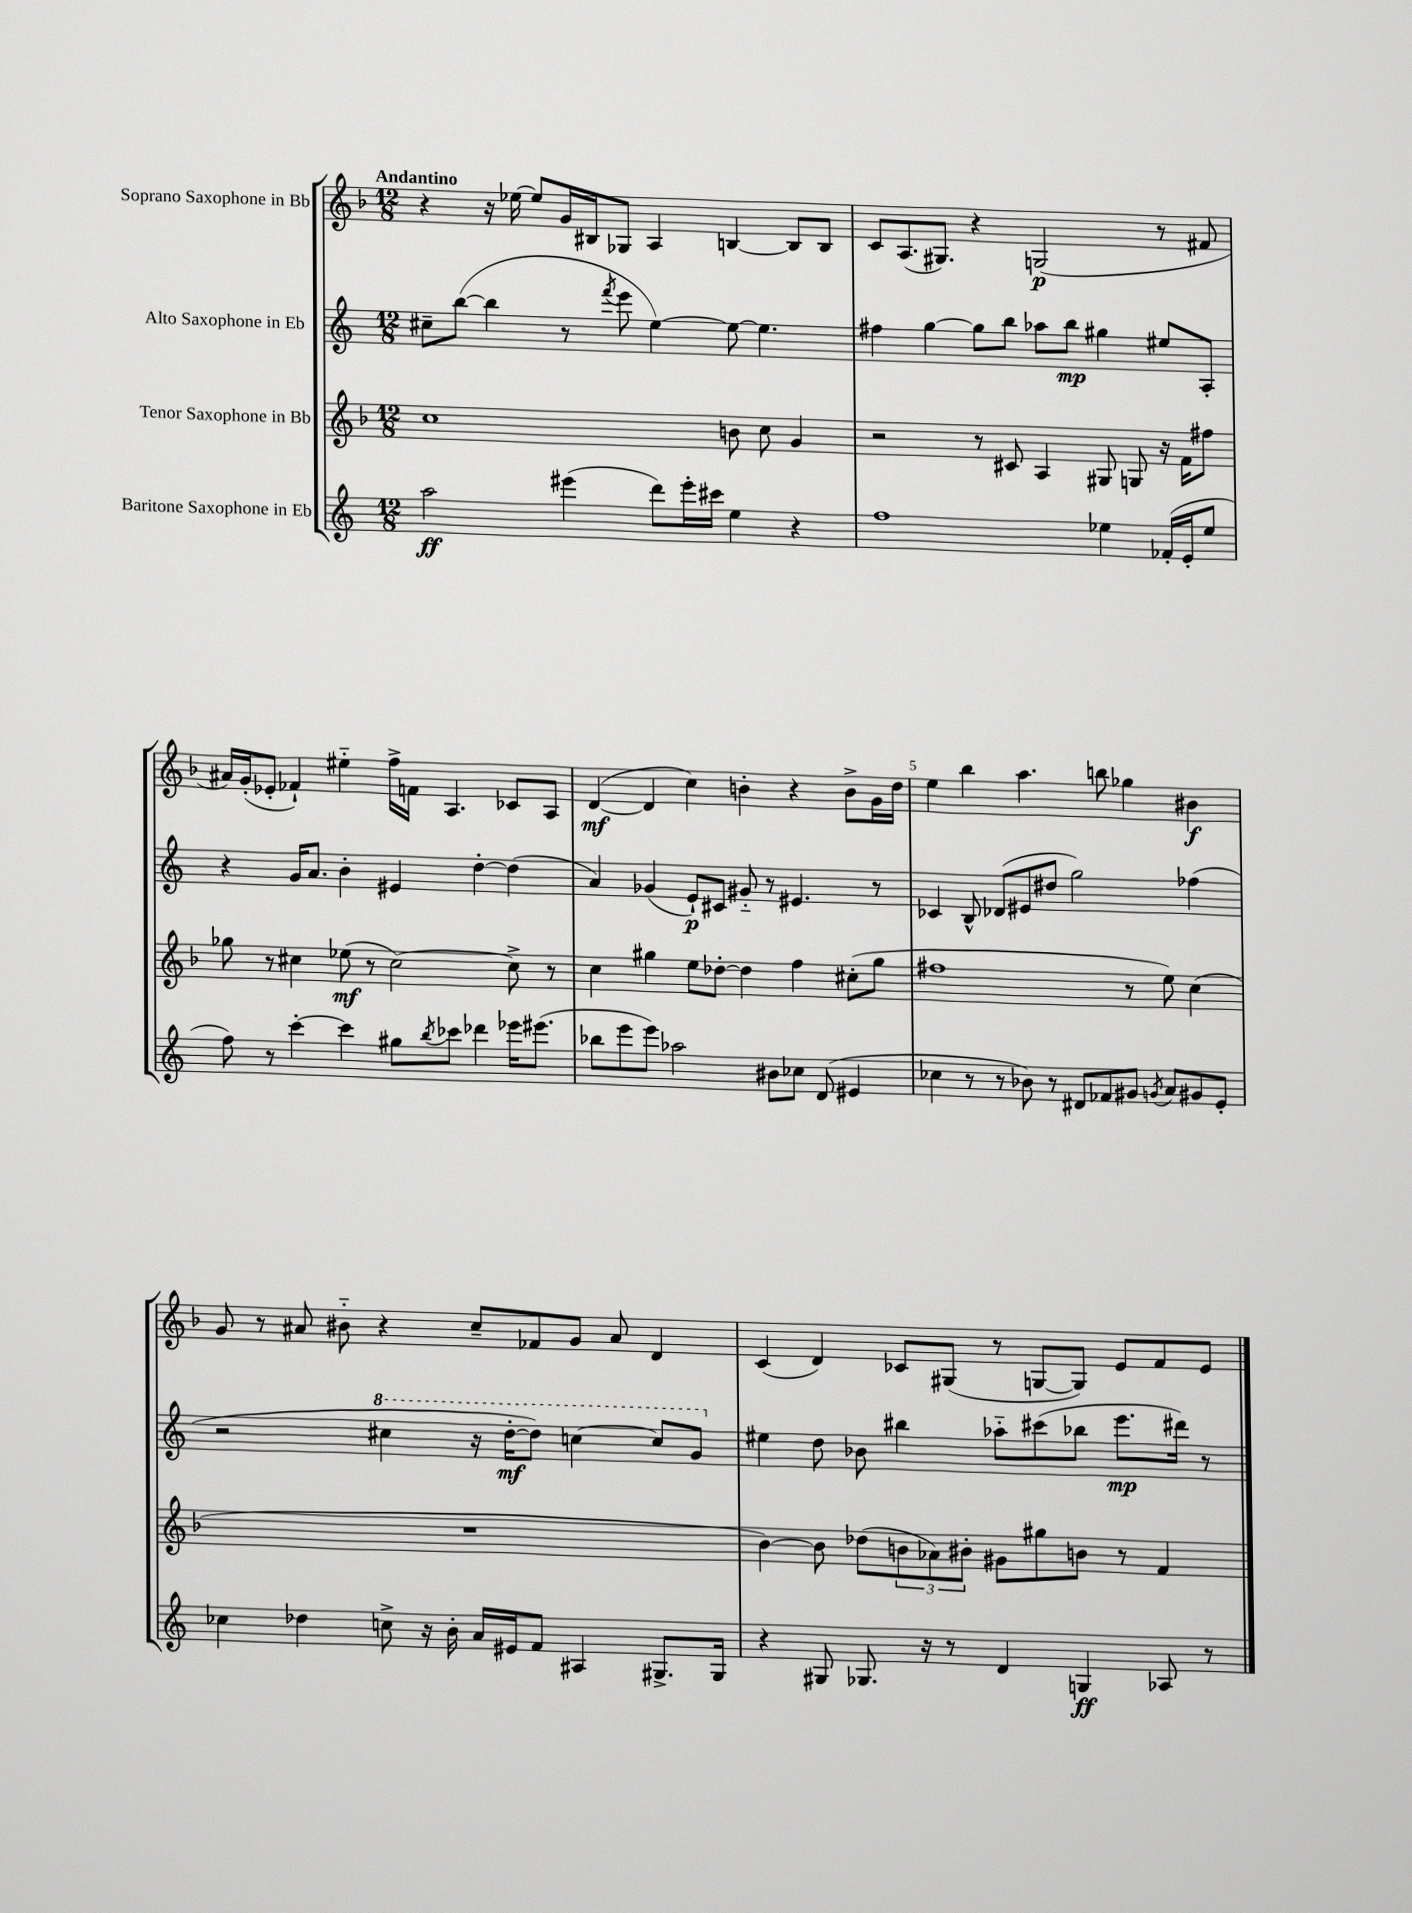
<<
\new StaffGroup <<
\new Staff = "s0" \with { instrumentName = "Soprano Saxophone in Bb" } {
    \clef treble \key f \major \numericTimeSignature \time 12/8 \tempo "Andantino"
    r4 r16 ees''16~ ees''8 g'16 bis16 ges8 a4 b4~ b8 b8 |
    c'8 a8.( gis8.) r4 g2\p( r8 fis'8 |
    ais'16) g'16-.( ees'8-. fes'4-!) eis''4-_ f''16-> f'16 a4. ces'8 a8 |
    d'4~\mf( d'4 c''4) b'4-. r4 b'8-> g'16 d''16 |
    e''4 bes''4 a''4. b''8 ges''4 bis'4\f |
    g'8 r8 ais'8 bis'8-_ r4 c''8-- fes'8 g'8 ais'8 d'4 |
    c'4( d'4) ces'8 gis8( r8 g8~ g8) e'8 f'8 e'8 \bar "|." |
}
\new Staff = "s1" \with { instrumentName = "Alto Saxophone in Eb" } {
    \clef treble \key c \major \numericTimeSignature \time 12/8
    cis''8-- b''8~( b''4 r8 \acciaccatura { f'''8 } e'''8 e''4~) e''8~ e''4. |
    fis''4 g''4~ g''8 b''8 aes''8 b''8\mp gis''4 eis''8 a8-. |
    r4 g'16 a'8. b'4-. eis'4 d''4~-. d''4( |
    a'4) ges'4( e'8-!\p) cis'8 gis'8-_ r8 eis'4. r8 |
    ces'4 b8-^ des'8( eis'8 dis''8 g''2) fes''4( |
    r2 \ottava #1 cis'''4 r16 d'''16~-.\mf d'''8) c'''4~ c'''8 g''8 \ottava #0 |
    eis''4 d''8 bes'8 bis''4 aes''8-_ cis'''8( bes''8 e'''8.\mp dis'''16) r8 \bar "|." |
}
\new Staff = "s2" \with { instrumentName = "Tenor Saxophone in Bb" } {
    \clef treble \key f \major \numericTimeSignature \time 12/8
    c''1 b'8 c''8 g'4 |
    r2 r8 cis'8 a4 gis8 g8 r16 f'16 fis''8 |
    ges''8 r8 cis''4 ees''8\mf( r8 cis''2~) cis''8-> r8 |
    c''4 gis''4 e''8 des''8~-. des''4 f''4 cis''8-.( gis''8 |
    fis''1 r8 e''8) c''4( |
    R1. |
    bes'4~) bes'8 des''8( \tuplet 3/2 { b'8 aes'8) bis'8-. } gis'8 gis''8 b'8 r8 f'4 \bar "|." |
}
\new Staff = "s3" \with { instrumentName = "Baritone Saxophone in Eb" } {
    \clef treble \key c \major \numericTimeSignature \time 12/8
    a''2\ff eis'''4( d'''8) eis'''16-. cis'''16 e''4 r4 |
    f''1 ees''4 fes'16-.( e'16-. ees''8 |
    f''8) r8 c'''4~-. c'''4 gis''8 \acciaccatura { b''8 } ces'''8 des'''4 ees'''16 eis'''8.( |
    bes''8 e'''8 e'''8) aes''2 bis'8 ces''8 d'8( eis'4 |
    ces''4 r8 r8 bes'8) r8 dis'8 fes'8 gis'8 \acciaccatura { g'8 } a'8 gis'8 e'8-. |
    ces''4 des''4 c''8-> r16 b'16-. a'16 eis'16 f'8 ais4 gis8.-> gis16 |
    r4 gis8 ges8. r16 r8 d'4 g4\ff aes8 r8 \bar "|." |
}
>>
>>
\layout { \context { \Score \override BarNumber.break-visibility = ##(#f #t #t) barNumberVisibility = #(every-nth-bar-number-visible 5) } }
